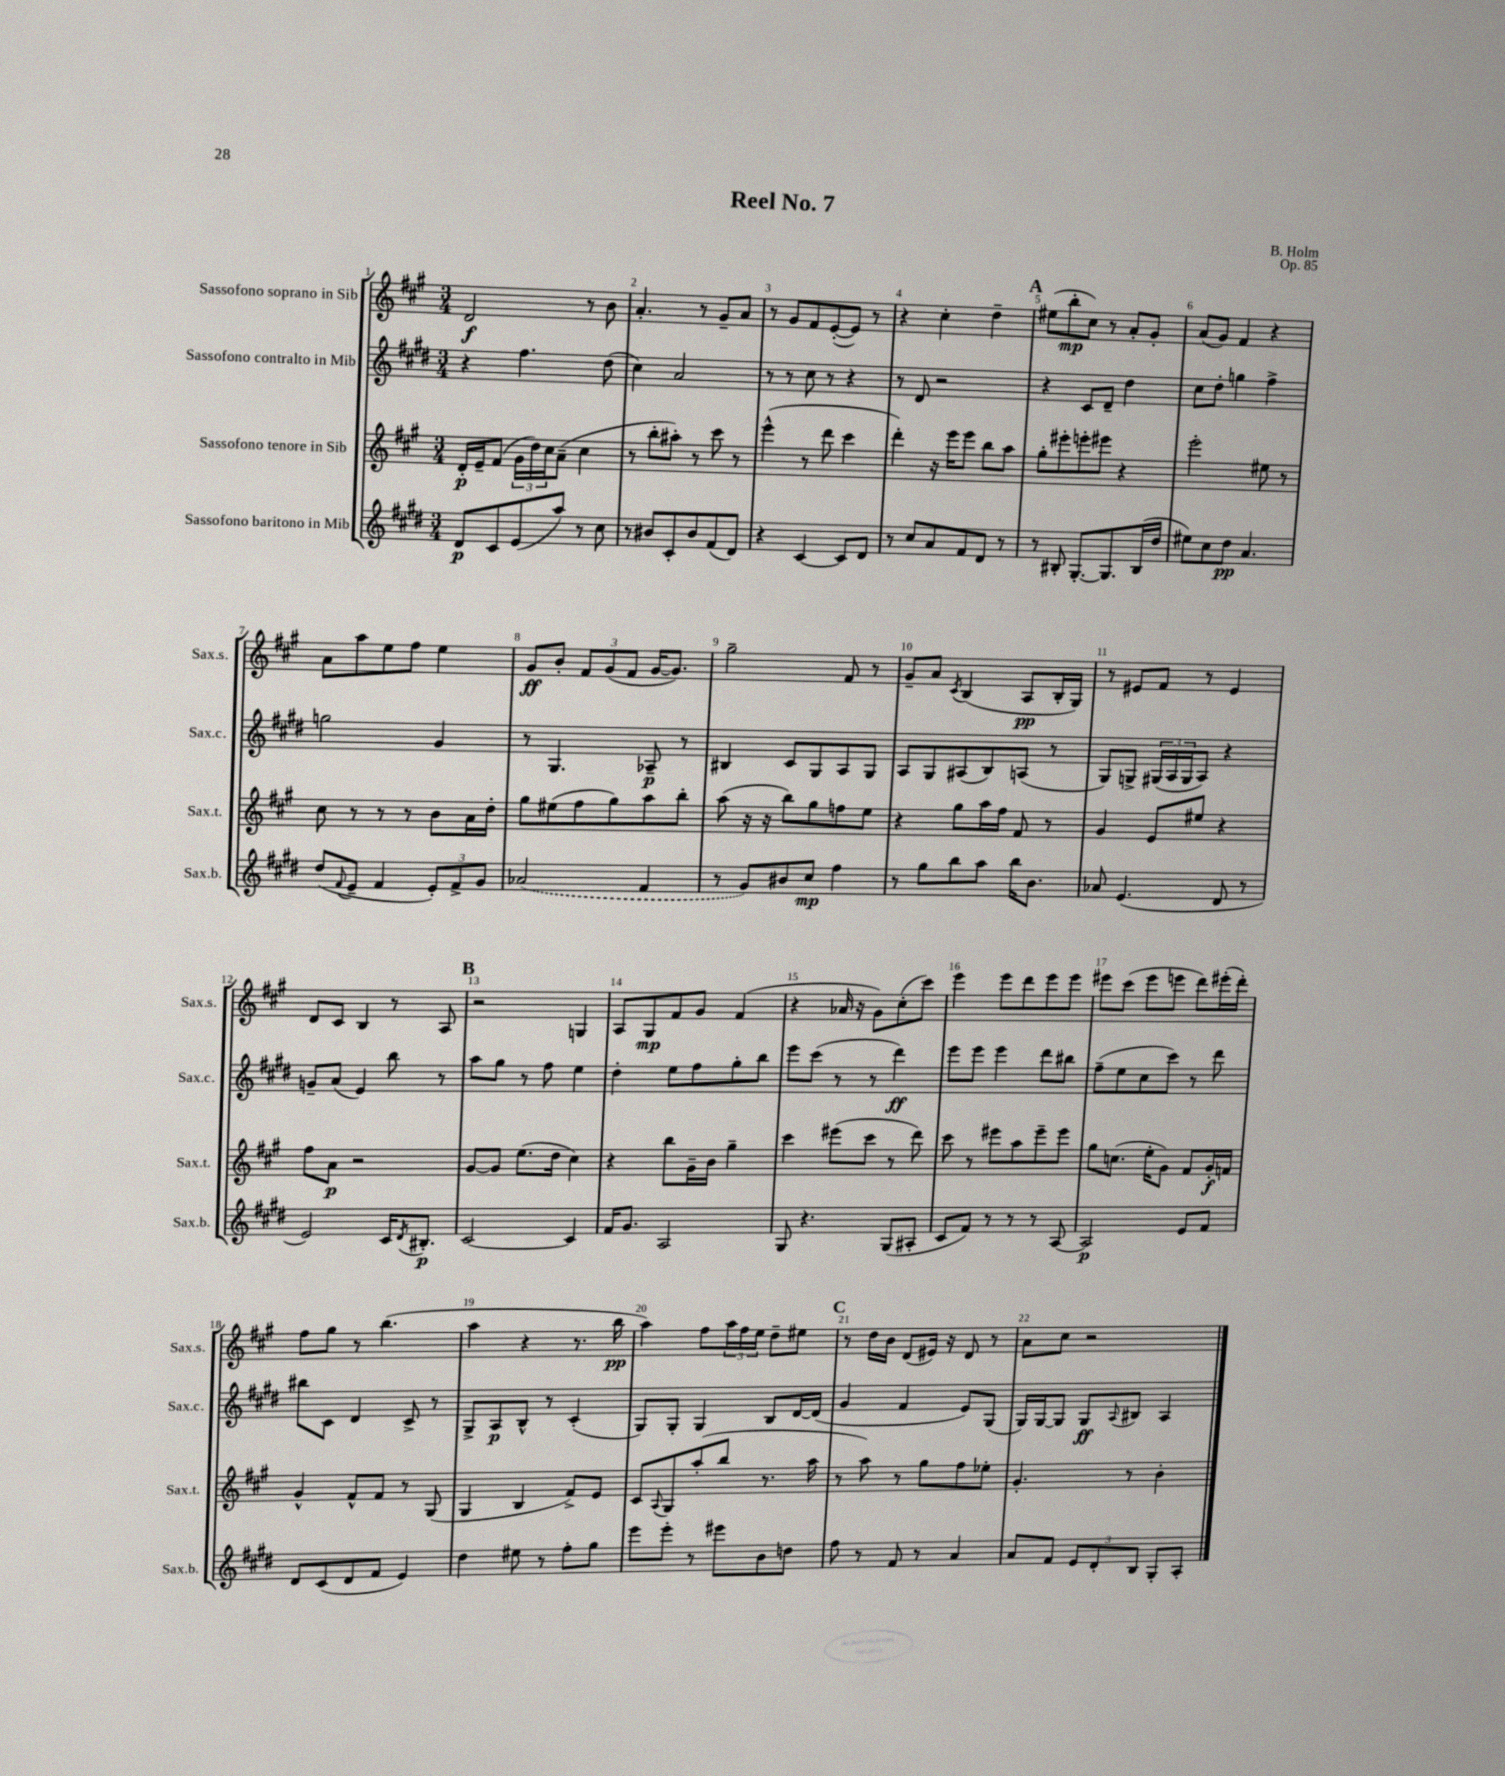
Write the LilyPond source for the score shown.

\header { title = "Reel No. 7" composer = "B. Holm" opus = "Op. 85" }
<<
\new StaffGroup <<
\new Staff = "s0" \with { instrumentName = "Sassofono soprano in Sib" shortInstrumentName = "Sax.s." } {
    \clef treble \key a \major \numericTimeSignature \time 3/4
    d'2\f r8 b'8 |
    a'4.-. r8 gis'8-- a'8 |
    r8 gis'8 fis'8 e'8~-.( e'8) r8 |
    r4 cis''4-. d''4-- |
    \mark \markup { \bold "A" } eis''8( b''8-.\mp cis''8) r8 a'8-. gis'8-. |
    a'8( gis'8) fis'4 r4 |
    a'8 a''8 e''8 fis''8 e''4 |
    gis'8\ff b'8-. \tuplet 3/2 { fis'8 gis'8( fis'8 } gis'16~ gis'8.) |
    gis''2-- fis'8 r8 |
    gis'8-- a'8 \acciaccatura { cis'8 } b4( a8\pp b16-. gis16) |
    r8 eis'8 fis'8 r8 eis'4 |
    d'8 cis'8 b4 r8 a8 |
    \mark \markup { \bold "B" } r2 g4 |
    a8 gis8\mp fis'8 gis'8 fis'4( |
    r4 aes'16 r16 gis'8) cis''8-.( cis'''8) |
    e'''4 e'''8 d'''8 e'''8 e'''8 |
    eis'''8 cis'''8( eis'''8 e'''8 d'''8) eis'''16-.( d'''16-.) |
    fis''8 gis''8 r8 b''4.( |
    a''4 r4 r8. b''16\pp |
    a''4) fis''8 \tuplet 3/2 { a''16 fis''16 e''16 } d''8-- eis''8 |
    \mark \markup { \bold "C" } r8 d''16 b'16 d'8( eis'16) r16 d'8 r8 |
    a'8 cis''8 r2 \bar "|." |
}
\new Staff = "s1" \with { instrumentName = "Sassofono contralto in Mib" shortInstrumentName = "Sax.c." } {
    \clef treble \key e \major \numericTimeSignature \time 3/4
    r4 fis''4. dis''8( |
    cis''4) a'2 |
    r8 r8 cis''8 r8 r4 |
    r8 dis'8 r2 |
    \mark \markup { \bold "A" } r4 cis'8 dis'8-- dis''4 |
    cis''8 dis''8-. g''4 fis''4-> |
    g''2 gis'4 |
    r8 gis4. aes8--\p r8 |
    bis4 cis'8 gis8 a8 gis8 |
    a8 gis8 ais8( b8) a8( r8 |
    gis8) g8-> \tuplet 3/2 { gis16( a16 gis16 } a8) r4 |
    g'8-- a'8( e'4) b''8 r8 |
    \mark \markup { \bold "B" } a''8 gis''8 r8 fis''8 e''4 |
    dis''4-. e''8 fis''8 gis''8-. b''8 |
    e'''8 cis'''8( r8 r8 dis'''4\ff) |
    e'''8 e'''8 e'''4 dis'''8 bis''8 |
    fis''8--( e''8 cis''8 cis'''8) r8 dis'''8 |
    bis''8 cis'8 dis'4 cis'8-> r8 |
    gis8-> a8\p b8-^ r8 cis'4-.( |
    gis8) gis8-. gis4 b8 dis'16~ dis'16( |
    \mark \markup { \bold "C" } gis'4 fis'4 e'8) gis8( |
    gis16) gis16~ gis8 gis8\ff \appoggiatura { a8 } bis8 a4 \bar "|." |
}
\new Staff = "s2" \with { instrumentName = "Sassofono tenore in Sib" shortInstrumentName = "Sax.t." } {
    \clef treble \key a \major \numericTimeSignature \time 3/4
    d'16-.\p e'16-- fis'8( \tuplet 3/2 { gis'16 d''16) cis''16 } a'8--( cis''4 |
    r8 b''8-. ais''8-.) r8 cis'''8 r8 |
    e'''4-^( r8 d'''8 cis'''4 |
    d'''4-.) r16 e'''16 e'''8 b''8 a''8 |
    \mark \markup { \bold "A" } gis''8-. eis'''8-. e'''8-. eis'''8 r4 |
    e'''2-. eis''8 r8 |
    cis''8 r8 r8 r8 b'8 a'16 d''16-. |
    gis''8 eis''8( fis''8 gis''8) a''8 b''8-. |
    a''8( r16 r16 b''8) gis''8 f''8 e''8 |
    r4 gis''8 a''16 fis''16 fis'8 r8 |
    gis'4 e'8 eis''8 r4 |
    fis''8 a'8\p r2 |
    \mark \markup { \bold "B" } gis'8~ gis'8 e''8.( d''16 cis''4) |
    r4 b''8 gis'16-- b'16 gis''4-- |
    cis'''4 eis'''8( cis'''8 r8 d'''8) |
    cis'''8 r8 eis'''8 a''8 eis'''8-- eis'''8 |
    gis''8 c''8.( e''16-. gis'8) fis'8 gis'16-.\f f'16 |
    gis'4-^ fis'8-^ fis'8 r8 gis8( |
    gis4 b4 fis'8->) e'8 |
    cis'8 \appoggiatura { a8 } gis8 a''8-.( b''8 r8. a''16 |
    \mark \markup { \bold "C" } r8 a''8) r8 gis''8 fis''8 ees''8-. |
    gis'4.-. r8 b'4-. \bar "|." |
}
\new Staff = "s3" \with { instrumentName = "Sassofono baritono in Mib" shortInstrumentName = "Sax.b." } {
    \clef treble \key e \major \numericTimeSignature \time 3/4
    dis'8\p cis'8 e'8( a''8) r8 cis''8 |
    r8 bis'8 cis'8-. bis'8 fis'8( dis'8) |
    r4 cis'4~ cis'8 dis'8 |
    r8 cis''8 a'8 fis'8 dis'8 r8 |
    \mark \markup { \bold "A" } r8 bis8-. gis8.~-. gis8. bis16( dis''16 |
    eis''8) cis''8 dis''8\pp a'4. |
    dis''8( \appoggiatura { fis'8 } e'8-- fis'4 \tuplet 3/2 { e'8-.) fis'8-> gis'8 } |
    \once \slurDashed aes'2( fis'4 |
    r8 gis'8) bis'8 cis''8\mp fis''4 |
    r8 gis''8 b''8 a''8 b''16 b'8. |
    aes'8 e'4.( dis'8 r8 |
    e'2) cis'16 \acciaccatura { dis'8 } bis8.-.\p |
    \mark \markup { \bold "B" } cis'2~ cis'4 |
    fis'16 gis'8. a2 |
    gis8 r4. gis8( ais8-. |
    cis'8 fis'8) r8 r8 r8 a8~ |
    a2\p e'8 fis'8 |
    dis'8 cis'8( dis'8 fis'8 e'4) |
    dis''4 eis''8 r8 fis''8-. gis''8 |
    e'''8 e'''8-. r8 eis'''8 b'8 d''8 |
    \mark \markup { \bold "C" } fis''8 r8 fis'8 r8 a'4 |
    a'8 fis'8 \tuplet 3/2 { e'8 dis'8-. b8 } gis8-. a8-. \bar "|." |
}
>>
>>
\layout { \context { \Score \override BarNumber.break-visibility = ##(#f #t #t) barNumberVisibility = #all-bar-numbers-visible } }
